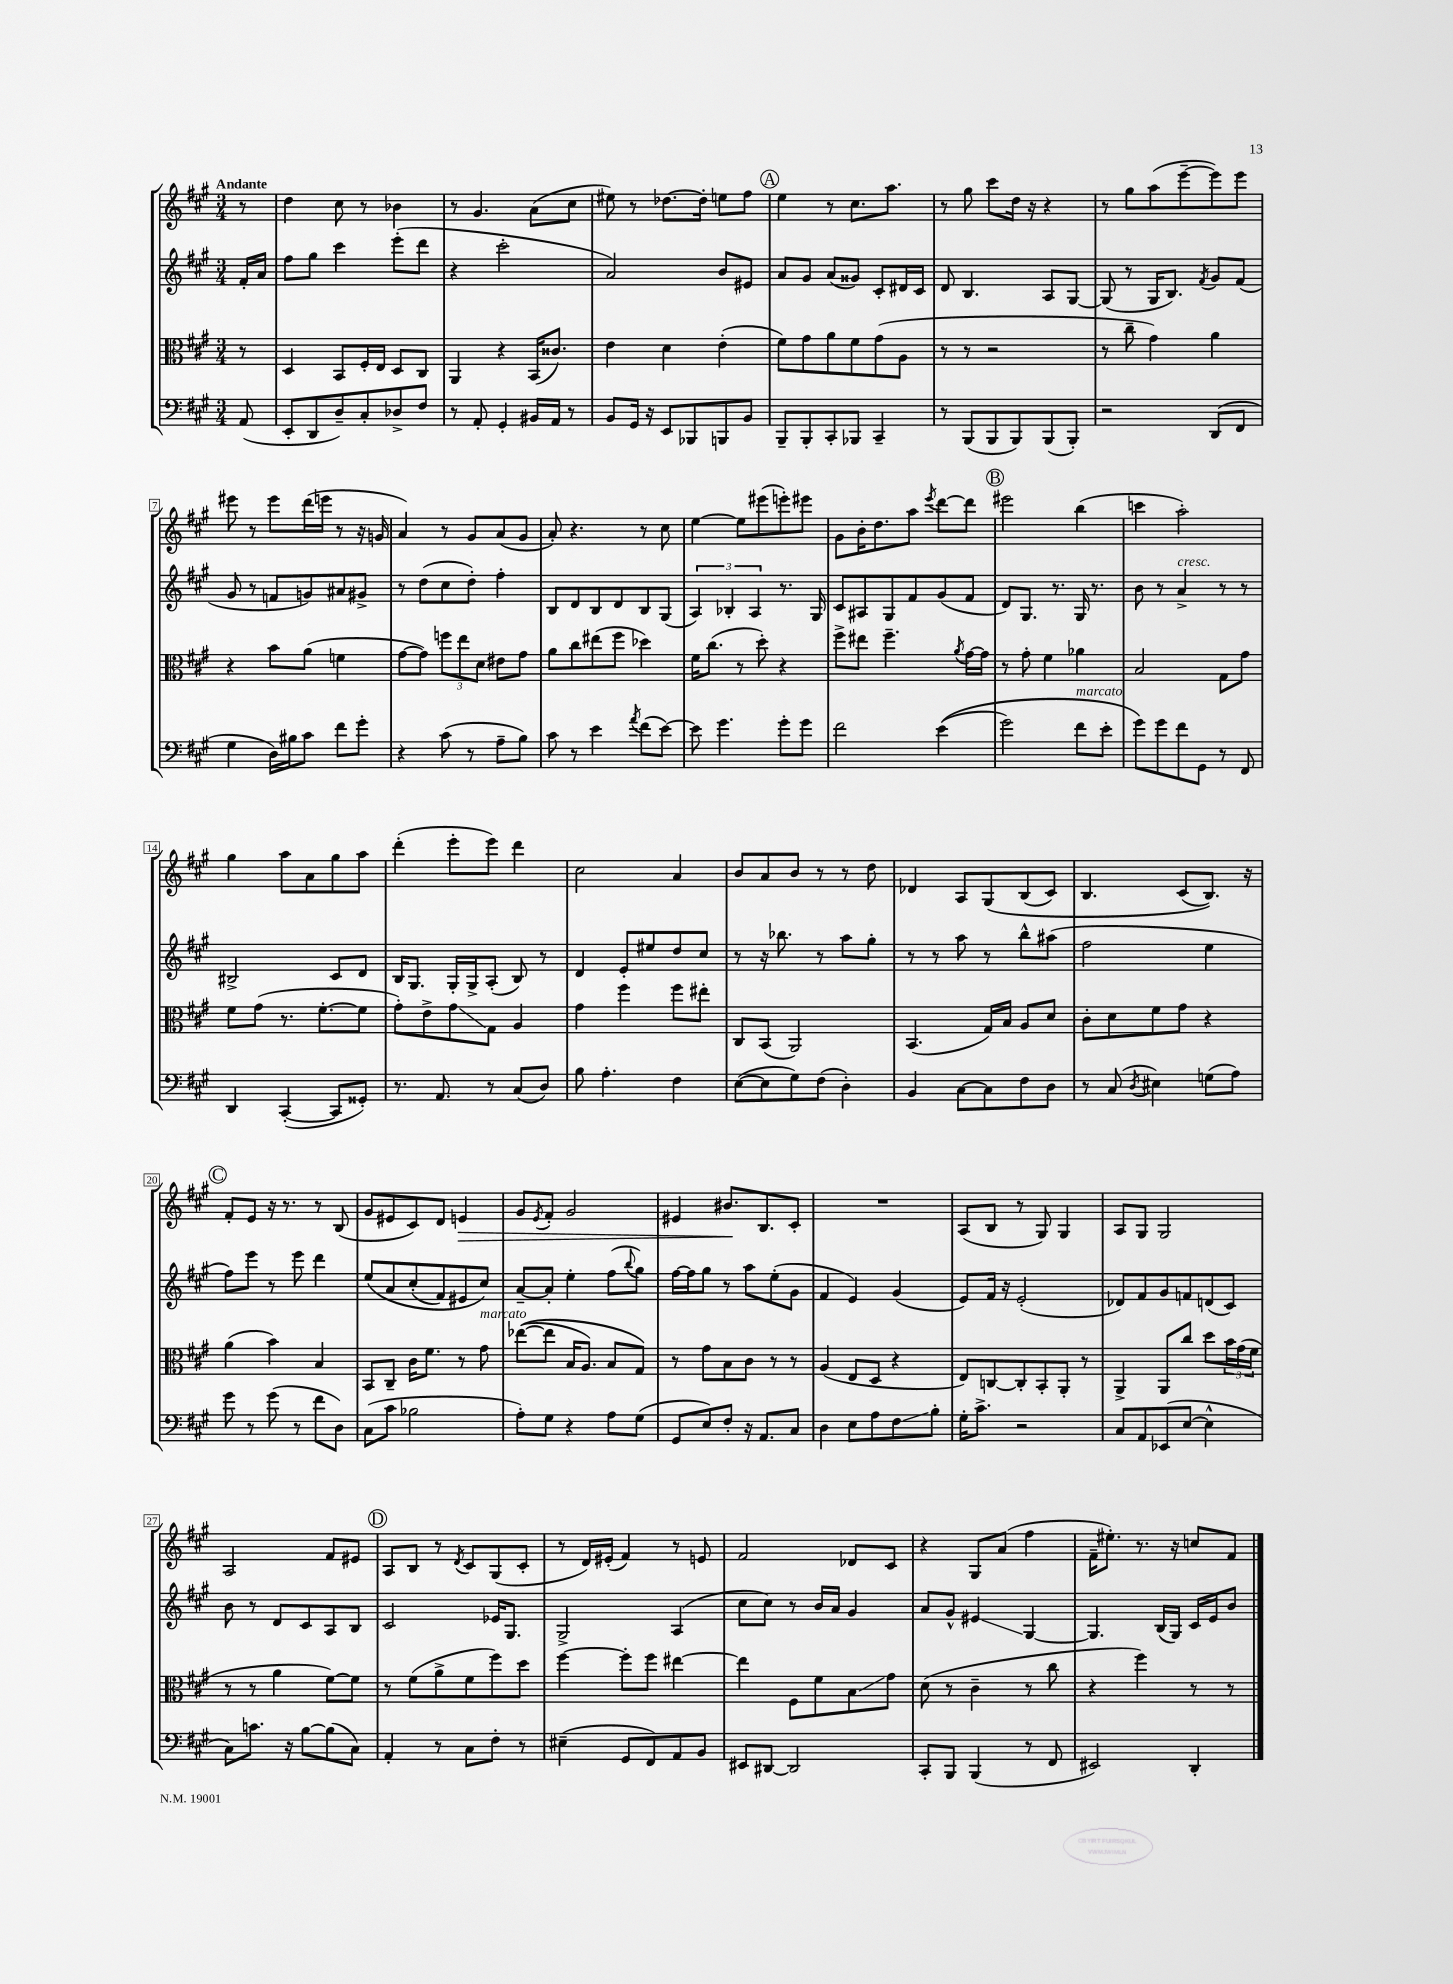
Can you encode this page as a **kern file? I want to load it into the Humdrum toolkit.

**kern	**kern	**kern	**kern
*staff4	*staff3	*staff2	*staff1
*clefF4	*clefC3	*clefG2	*clefG2
*k[f#c#g#]	*k[f#c#g#]	*k[f#c#g#]	*k[f#c#g#]
*M3/4	*M3/4	*M3/4	*M3/4
(8AA/	8r	16f#'/LL	8r
.	.	16a/JJ	.
=	=	=	=
8EE'/L	4D/	8ff#\L	4dd\
8DD/	.	8gg#\J	.
8D~/)	8BB/L	4ccc#\	8cc#\
8C#'/	16F#'/L	.	8r
.	16E/JJ	.	.
8D-^/	8D/L	(8eee'\L	4b-\
8F#/J	8C#/J	8ddd\J	.
=	=	=	=
8r	4AA/	4r	8r
8AA'/	.	.	4.g#/
4GG#'/	4r	2ccc#'\	.
16BB#/LL	(16BB/LK	.	(8a\L
16AA/JJ	8.c##/J)	.	.
8r	.	.	8cc#\J
=	=	=	=
8BB/L	4e\	2a/)	8ee#\)
16GG#/Jk	.	.	8r
16r	.	.	.
8EE/L	4d\	.	[8.dd-\L
8BBB-/	.	.	.
.	.	.	16dd-'\]Jk
8BBB/	(4e'\	8b/L	8ee\L
8BB/J	.	8e#/J	8ff#\J
=	=	=	=
8BBB~/L	8f#\L)	8a/L	4ee\
8BBB'/	8g#\	8g#/J	.
8CC#'/	8a\	(8a/L	8r
8BBB-/J	8f#\	8g##/J)	8.cc#\L
4CC#~/	(8g#\	8c#'/L	.
.	.	.	8.aa\J
.	8A\J	16d#/L	.
.	.	16c#/JJ	.
=	=	=	=
8r	8r	8d/	8r
(8BBB/L	8r	4.B/	8gg#\
8BBB/	2r	.	8ccc#\L
8BBB/)	.	.	16dd\Jk
.	.	.	16r
(8BBB/	.	8A/L	4r
8BBB'/J)	.	[8G#/J	.
=	=	=	=
2r	8r	(8G#/]	8r
.	8cc#~\	8r	8gg#\L
.	4g#\)	16G#/LK	(8aa\
.	.	8.B/J)	.
.	.	.	[8eee~\
.	.	8qf#/	.
(8DD/L	4a\	8g#/L	8eee\])
8FF#/J	.	(8f#/J	8eee\J
=	=	=	=
4G#\	4r	8g#/	8eee#\
.	.	8r	8r
16D\LL)	8b\L	8f/L	8eee#\L
16B#\J	.	.	.
8c#\J	(8a\J	8g/)	(16ddd\L
.	.	.	16eee\JJ
8f#\L	4f\	8a#/	8r
8g#'\J	.	8g#^/J	16r
.	.	.	16g/
=	=	=	=
4r	[8g#\L	8r	4a/)
.	8g#\]J)	(8dd\L	.
(8c#\	12ff\L	8cc#\	8r
.	12ee\	.	.
8r	.	8dd'\J)	8g#/L
.	12d\J	.	.
8A~\L	8e#\L	4ff#'\	(8a/
8B\J)	8g#\J	.	8g#/J
=	=	=	=
8c#\	8a\L	8B/L	8a'/)
8r	8cc#\	8d/	4.r
4e\	(8ee#\	8B/	.
.	8ff#\J	8d/	.
8qa/	.	.	.
(8f#\L	4dd-\)	8B/	8r
[8e\J)	.	(8G#/J	8cc#\
=	=	=	=
8e\]	16f#\LK	6A/)	[4ee\
.	(8.cc#\J	.	.
4.g#\	.	.	.
.	.	6B-'/	.
.	8r	.	8ee\]L
.	.	6A/	.
.	8dd'\)	.	(8eee#\
8g#'\L	4r	8.r	8eee'\)
8g#\J	.	.	8eee#\J
.	.	16G#/	.
=	=	=	=
2f#\	8ff#^\L	8c#/L	8g#\L
.	8ee#\J	8A#/	16b'\K
.	.	.	8.dd\
.	4.ff#~\	8G#/	.
.	.	8f#/	8aa\J
.	.	.	8qeee/
&((4e\	.	(8g#/	[8ddd\L
.	8qa/	.	.
.	[16g#\LL	8f#/J	8ddd\]J
.	16g#\]JJ	.	.
=	=	=	=
2g#\)	8r	8d/L)	2eee#\
.	8g#'\	8.G#/J	.
.	4f#\	.	.
.	.	8.r	.
8f#\L	4a-\	16G#/	(4bb\
.	.	8.r	.
8e'\J	.	.	.
=	=	=	=
8g#\L&)	2B/	8b\	4ccc\
8g#\	.	8r	.
8f#\	.	4a^/	2aa'\)
8GG#\J	.	.	.
8r	8G#\L	8r	.
8FF#/	8g#\J	8r	.
=	=	=	=
4DD/	8f#\L	2B#^/	4gg#\
.	(8g#\J	.	.
([4CC#'/	8.r	.	8aa\L
.	.	.	8a\
.	[8.f#'\L	.	.
8CC#/]L	.	8c#/L	8gg#\
8GG##'/J)	8f#\]J	8d/J	8aa\J
=	=	=	=
8.r	8g#'\L)	16B/LK	(4ddd'\
.	.	8.G#/J	.
.	8e^\	.	.
8.AA/	.	.	.
.	8g#\	16G#'/LL	8eee'\L
.	.	16G#^/J	.
8r	8G#\J	(8A'/J	8eee\J)
(8C#/L	4A/	8B/)	4ddd\
8D/J)	.	8r	.
=	=	=	=
8B\	4g#\	4d/	2cc#\
4.A'\	.	.	.
.	4ff#\	8e'/L	.
.	.	8ee#/	.
4F#\	8ff#\L	8dd/	4a/
.	8ee#'\J	8cc#/J	.
=	=	=	=
([8E\L	8C#/L	8r	8b/L
8E\]	(8BB/J	16r	8a/
.	.	8.bb-\	.
8G#\)	2AA/)	.	8b/J
(8F#\J	.	8r	8r
4D'\)	.	8aa\L	8r
.	.	8gg#'\J	8dd\
=	=	=	=
4BB/	(4.BB/	8r	4d-/
.	.	8r	.
[8C#\L	.	8aa\	8A/L
8C#\]	16G#/LL)	8r	&(8G#/
.	16B/JJ	.	.
8F#\	8A/L	8bb^^\L	(8B/
8D\J	8d/J	(8aa#\J	8c#/J)
=	=	=	=
8r	8c#'\L	2ff#\	4.B/
(8C#/	8d\	.	.
8qD/	.	.	.
4E#\)	8f#\	.	.
.	8g#\J	.	(8c#/L
(8G\L	4r	4ee\	8.B/J)&)
8A\J)	.	.	.
.	.	.	16r
=	=	=	=
8g#\	(4a\	8ff#\L)	8f#'/L
8r	.	8eee\J	8e/J
(8g#\	4b\)	8r	16r
.	.	.	8.r
8r	.	8eee\	.
8f#\L	4B/	4ddd\	8r
8D\J)	.	.	(8B/
=	=	=	=
(8C#\L	8BB/L	&(8ee/L	8g#/L
8c#\J	8C#~/J	8a/	8e#/
2B-\	16c#\LK	(8cc#'/	8c#/)
.	8.f#\J	.	.
.	.	8f#/)	8d/J
.	8r	8e#/	4e/
.	8g#\	8cc#/J&)	.
=	=	=	=
8A'\L)	&(([8ee-\L	[8a~/L	8g#/L
.	.	.	8qe/
8G#\J	8ee-\]J	8a'/]J	8f#'/J
4r	16B/LK	4ee'\	2g#/
.	8.A/J)	.	.
8A\L	8B/L	(8ff#\L	.
.	.	8qqbb/	.
(8G#\J	8G#/J&)	8gg#\J)	.
=	=	=	=
8GG#/L	8r	[16ff#\LL	4e#/
.	.	16ff#\]J	.
8E/)	8g#\L	8gg#\J	.
8F#'/J	8B\	8r	8.b#/L
16r	8c#\J	8aa\L	.
8.AA/L	.	.	8.B/
.	8r	(8ee'\	.
8C#/J	8r	8g#\J	8c#'/J
=	=	=	=
4D\	(4A/	4f#/	2.r
8E\L	8E/L	4e/)	.
8A\	8D/J	.	.
8F#\	4r	(4g#/	.
8B'\J	.	.	.
=	=	=	=
16G#'\LK	8E/L)	8e/L)	(8A/L
8.c#^\J	.	.	.
.	[8C/	16f#/Jk	8B/J
.	.	16r	.
2r	8C'/]	(2e'/	8r
.	8BB'/	.	8G#/)
.	8AA'/J	.	4G#/
.	8r	.	.
=	=	=	=
8C#/L	4AA^/	8d-/L)	8A/L
8AA/	.	8f#/	8G#/J
(8EE-/	8AA/L	8g#/	2G#/
[8E/J	8cc#/J	8f/	.
4E^^\]	8dd\L	(8d/	.
.	24b\L	8c#/J)	.
.	(24g#\	.	.
.	24f#\JJ	.	.
=	=	=	=
8C#\L)	8r	8b\	2A/
8.c\J	8r	8r	.
.	4a\	8d/L	.
16r	.	.	.
[8B\L	.	8c#/	.
(8B\]	[8f#\L)	8A/	8f#/L
8C#\J)	8f#\]J	8B/J	8e#/J
=	=	=	=
4AA'/	8r	2c#/	8A/L
.	(8f#\L	.	8B/J
8r	8a^\	.	8r
.	.	.	8qd/
8C#\L	8f#\	.	8c#/L
8F#'\J	8ff#\)	16e-/LK	(8G#/
.	.	8.G#/J	.
8r	8dd\J	.	8c#'/J
=	=	=	=
(4E#~\	[4ff#\	2G#^/	8r
.	.	.	16d/LL)
.	.	.	(16e#'/JJ
8GG#/L	8ff#'\]L	.	4f#/)
8FF#/)	8ff#\J	.	.
8AA/	[4ee#\	(4A/	8r
8BB/J	.	.	8e/
=	=	=	=
8EE#/L	4ee#\]	8cc#\L	2f#/
[8DD#/J	.	8cc#\J)	.
2DD#/]	8F#\L	8r	.
.	8f#\	16b/LL	.
.	.	16a/JJ	.
.	8B\	4g#/	8d-/L
.	8g#\J	.	8c#/J
=	=	=	=
8CC#'/L	(8d\	8a/L	4r
8BBB/J	8r	8g#^^/J	.
(4BBB/	4c#~\	4e#/	8G#/L
.	.	.	(8a/J
8r	8r	[4G#/	4ff#\
8FF#/	8cc#\	.	.
=	=	=	=
2EE#/)	4r	4.G#/]	16f#~\LK
.	.	.	8.ee#'\J)
.	4ff#\)	.	8.r
.	.	(16B/LL	.
.	.	16G#/JJ)	16r
4DD'/	8r	16c#/LL	8cc/L
.	.	16e/J	.
.	8r	8b/J	8f#/J
==	==	==	==
*-	*-	*-	*-
